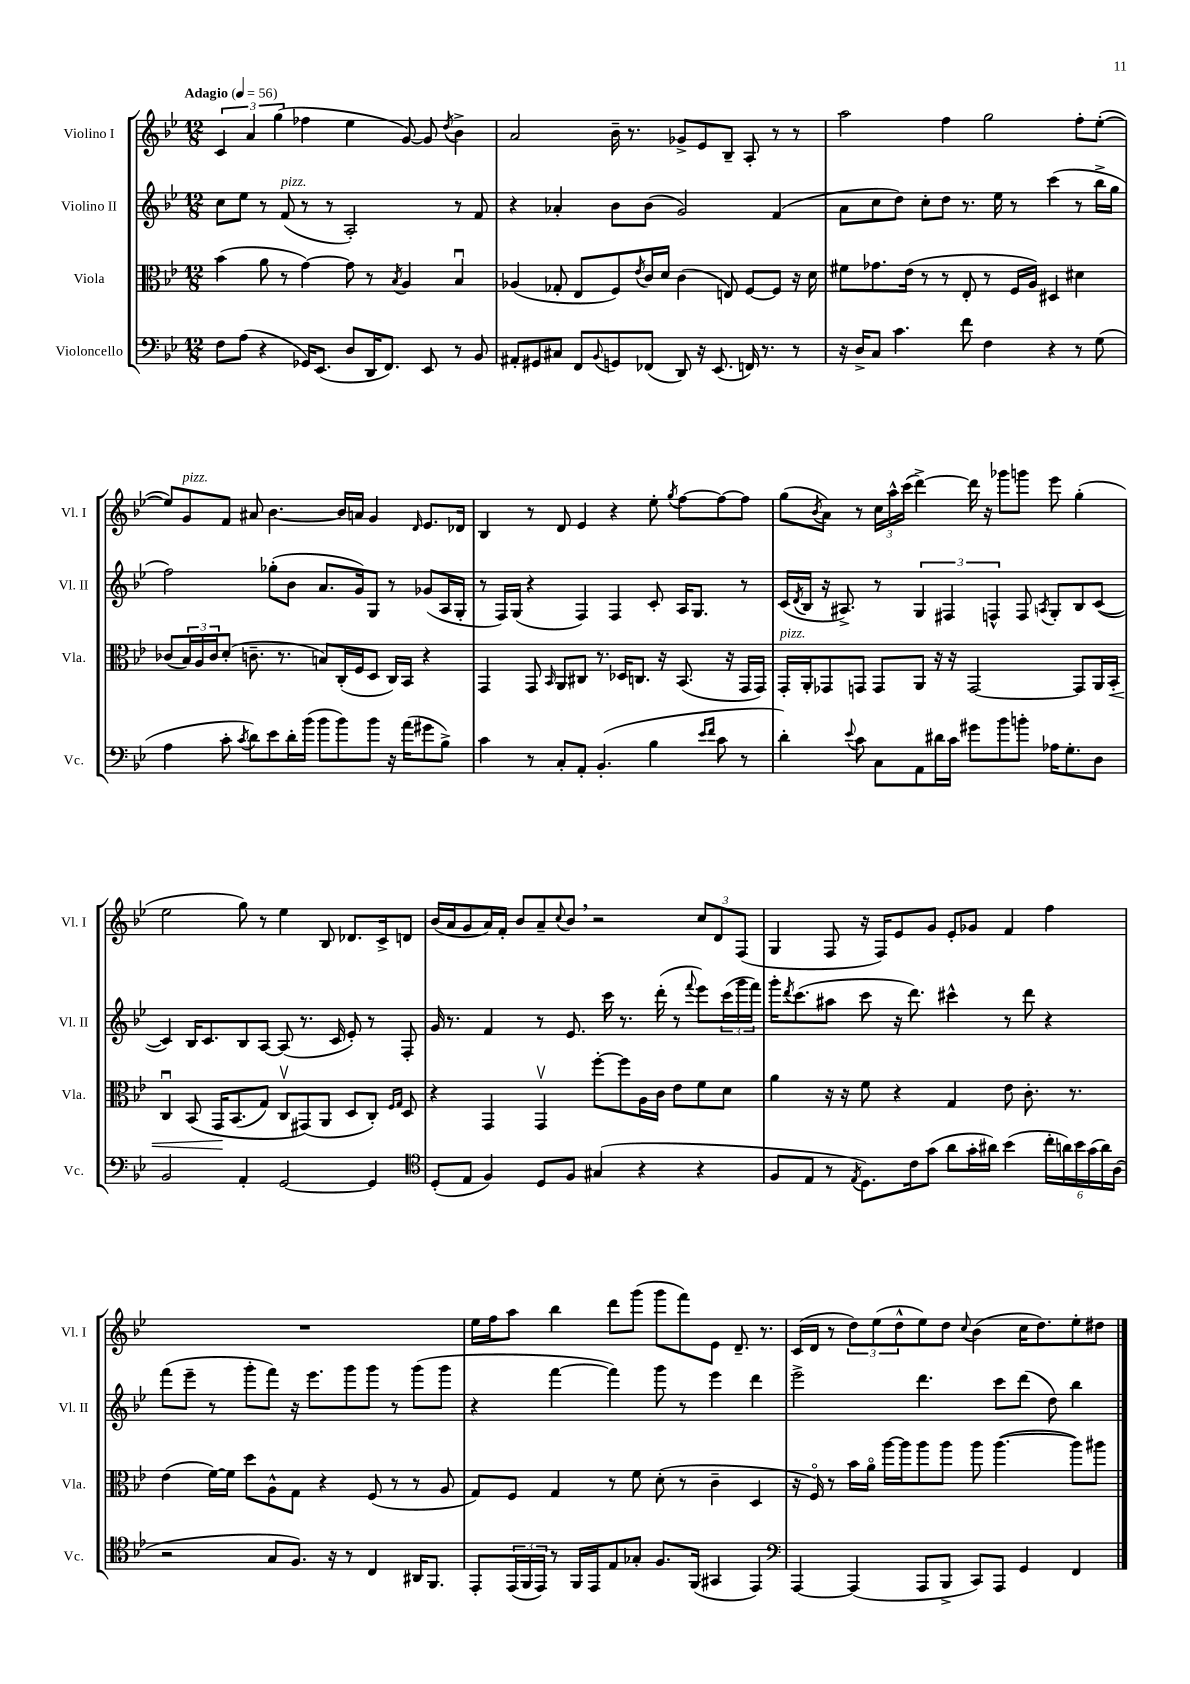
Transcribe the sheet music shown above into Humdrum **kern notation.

**kern	**kern	**kern	**kern
*staff4	*staff3	*staff2	*staff1
*clefF4	*clefC3	*clefG2	*clefG2
*k[b-e-]	*k[b-e-]	*k[b-e-]	*k[b-e-]
*M12/8	*M12/8	*M12/8	*M12/8
*MM56	*MM56	*MM56	*MM56
8F\L	(4b-\	8cc\L	6c/
(8A\J	.	8ee-\J	.
.	.	.	6a/
4r	8a\	8r	.
.	.	.	(6gg\
.	8r	(8f/	.
16GG-/LK)	[4g\)	8r	4ff-\
(8.EE-/J	.	.	.
.	.	8r	.
8D/L	8g\]	2A'/)	4ee-\
16DD/K	8r	.	.
8.FF/J)	.	.	.
.	8qB-/	.	.
.	4A/	.	[8g/)
8EE-/	.	.	8g/]
.	.	.	8qdd/
8r	4B-u/	8r	4b-^\
8BB-/	.	8f/	.
=	=	=	=
8AA#'/L	(4A-/	4r	2a/
8GG#/	.	.	.
8C#/J	8G-'/	4a-'/	.
8FF/L	8E-/L	.	.
8qqBB-/	.	.	.
8GG/	8F/)	8b-\L	16b-~\
.	.	.	8.r
.	8qe-/	.	.
(8FF-/J	16c/L	(8b-\J	.
.	16d/JJ	.	.
8DD/)	(4c\	2g/)	8g-^/L
16r	.	.	8e-/
(8.EE-/	.	.	.
.	8E/)	.	8B-~/J
16FF/)	[8F/L	.	8A'/
8.r	.	.	.
.	8F/]J	(4f/	8r
8r	16r	.	8r
.	16d\	.	.
=	=	=	=
16r	8f#\L	8a\L	2aa\
16D^/LK	.	.	.
8C/J	8.g-\	8cc\	.
4.c\	.	8dd\J)	.
.	(16e-\Jk	.	.
.	8r	8cc'\L	.
.	8r	8dd\J	4ff\
8f\	8E-'/	8.r	.
4F\	8r	.	2gg\
.	.	16ee-\	.
.	16F/LL	8r	.
.	16A/JJ)	.	.
4r	4D#/	(4ccc\	.
8r	4d#\	8r	8ff'\L
(8G\	.	16bb-^\LL	([8ee-'\J
.	.	16gg\JJ	.
=	=	=	=
4A\	(8c-/L	2ff\)	8ee-/]L)
.	24B-/L)	.	8g/
.	24A/	.	.
.	24c-/J	.	.
8c'\	(8d'/J	.	8f/J
8qc/	.	.	.
8d\L)	8.c~\	.	8a#/
8e-\	.	(8gg-'\L	[4.b-\
.	8.r	.	.
16d'\L	.	8b-\J	.
(16b-\JJ	.	.	.
8b-\L	8B/L)	8.a/L	.
8b-\)	(16C'/L	.	16b-/]LL
.	16F/J	16g/k)	16a/JJ
8b-\J	8D/J	8G/J	4g/
16r	16C/LL)	8r	.
(16a\LK	16BB-/JJ	.	.
.	.	.	16qqd/
8g#\	4r	(8g-/L	8.e-/L
8B-^\J)	.	16A/L	.
.	.	16G'/JJ	16d-/Jk
=	=	=	=
4c\	4GG/	8r	4B-/
.	.	16F/LL)	.
.	.	(16G/JJ	.
8r	8GG/	4r	8r
.	16qqBB-/	.	.
8C'/L	8AA/L	.	8d/
8AA'/J	8C#/J	4F/)	4e-/
(4.BB-'/	8.r	.	.
.	.	4F/	4r
.	16D-/LK	.	.
.	8.C/J	.	.
4B-\	.	8c'/	8ee-'\
.	16r	.	.
.	.	.	8qgg/
.	(8.BB-/	16A/LK	[8ff\L
.	.	8.G/J	.
16qqe-/LL	.	.	.
16qqf/JJ	.	.	.
8c\	.	.	8ff\_
.	16r	.	.
8r	16GG/LL	8r	8ff\]J
.	16GG/JJ)	.	.
=	=	=	=
4d'\)	16GG'/LL	(16c/LL	(8gg\L
.	.	8qd/	.
.	16AA'/J	16B-/JJ	.
.	.	.	8qb-/
.	8GG-/	16r	8a\J)
.	.	8.A#^/)	.
8qqe-/	.	.	.
8c\	8GG/J	.	8r
8C\L	8GG/L	8r	24cc\LL
.	.	.	24aa^^\
.	.	.	(24ccc\JJ
8AA\	8AA/J	6G/	[4ddd^\)
16d#\L	16r	.	.
.	.	6F#/	.
16c\JJ	16r	.	.
8g#\L	[2GG/	.	16ddd\]
.	.	.	16r
.	.	6F^^/	.
8b-\	.	.	8ggg-\L
8b'\J	.	8F/	8ggg\J
.	.	8qA/	.
16A-\LK	.	8G'/L	8eee-\
8.G'\	.	.	.
.	8GG/]L	8B-/	(4gg'\
8D\J	16AA/L	([8c/J	.
.	16BB-'/JJ	.	.
=	=	=	=
2BB-/	4Cu/	4c/])	2ee-\
.	&(8BB-/	16B-/LK	.
.	.	8.c/	.
.	16GG/LK	.	.
.	(8.BB-/	.	.
4AA'/	.	8B-/	8gg\)
.	8G/J)	[8A/J	8r
[2GG/	8Cv/L	(8A/]	4ee-\
.	(8GG#/&)	8.r	.
.	8AA/J	.	8B-/
.	.	16c/	.
.	8D/L	8e-'/)	8.d-/L
4GG/]	8C'/J)	8r	.
.	.	.	16c^/k
.	16qqF/LL	.	.
.	16qqG/JJ	.	.
.	8D/	8F'/	8d/J
=	=	=	=
*clefC4	*	*	*
(8D'/L	4r	16g/	(16b-/LL
.	.	8.r	16a/J
8E-/J	.	.	8g/
4F/)	4GG/	4f/	16a/L)
.	.	.	16f'/JJ
.	.	.	8b-/L
8D/L	4GGv/	8r	8a~/
.	.	.	8qqcc/
8F/J	.	8.e-/	8b-/J
(4G#/	[8ff'\L	.	2r
.	.	16ccc\	.
.	8ff\]	8.r	.
4r	16A\L	.	.
.	16c\JJ	(16ddd'\	.
.	8e-\L	8r	.
.	.	8qqfff/	.
4r	8f\	8eee-\L)	12cc/L
.	.	.	12d/
.	8d\J	(24ccc\L	.
.	.	24ggg\	(12F/J
.	.	24fff\JJ)	.
=	=	=	=
8F/L	4a\	16ggg'\LK	4G/
.	.	8qddd/	.
.	.	(8.ccc\	.
8E-/J	.	.	.
8r	16r	8aa#\J	8F/
.	16r	.	.
8qE-/	.	.	.
8.D\L)	8f\	8ccc\	16r
.	.	.	16F/LK)
.	4r	16r	8e-/
16c\k	.	8.ddd\)	.
(8g\J	.	.	8g/J
8a\L	4G/	4ccc#^^\	8e-'/L
16g'\L	.	.	8g-/J
16a#\JJ)	.	.	.
(4b-\	8e-\	8r	4f/
.	8.c'\	8ddd\	.
24cc'\LL	.	4r	4ff\
24a\)	.	.	.
.	8.r	.	.
24b-\	.	.	.
(24g\	.	.	.
24a\)	.	.	.
(24A\JJ	.	.	.
=	=	=	=
2r	(4e-\	(8fff\L	1.r
.	.	8eee-~\J	.
.	[16f\LL)	8r	.
.	16f\]JJ	.	.
.	8dd\L	8ggg'\L	.
8G/L	8A^^\	8fff\J)	.
8.F/J)	8G\J	16r	.
.	.	8.eee-\L	.
.	4r	.	.
16r	.	.	.
8r	.	8ggg\	.
4C/	(8F/	8ggg\J	.
.	8r	8r	.
16AA#/LK	8r	(8ggg\L	.
8.FF/J	.	.	.
.	8A/	8ggg\J	.
=	=	=	=
8EE-'/L	8G/L)	4r	16ee-\LL
.	.	.	16ff\J
(24EE-/L	8F/J	.	8aa\J
24FF/	.	.	.
24EE-/JJ)	.	.	.
8r	4G/	[4fff\	4bb-\
16FF/LL	.	.	.
16EE-/J	.	.	.
8E-/	8r	4fff\])	8ddd\L
8G-'/J	8f\	.	(8ggg\J
8.F/L	(8d'\	8ggg\	8ggg\L
.	8r	8r	8fff\)
(16FF/Jk	.	.	.
4GG#/	4c~\	4eee-\	8e-\J
.	.	.	8.d~/
4EE-/)	4D/	4ddd\	.
.	.	.	8.r
=	=	=	=
*clefF4	*	*	*
[4AAA/	16r	2eee-^\	(16c/LL
.	16Fo/)	.	16d/JJ
.	8r	.	8r
(4AAA/]	16b-\LL	.	12dd\L)
.	16ao\JJ	.	.
.	.	.	(12ee-\
.	[16aa\LL	.	.
.	.	.	12dd^^\
.	16aa\]J	.	.
8AAA/L	8aa\	4.ddd\	8ee-\)
8BBB-^/J	8aa\J	.	8dd\J
.	.	.	8qqcc/
8CC/L)	8aa\	.	(4b-\
8AAA/J	([4.aa\	8ccc\L	.
4GG/	.	(8ddd\J	16cc\LK
.	.	.	8.dd\)
.	.	8dd\)	.
4FF/	8aa\]L)	4bb-\	8ee-'\
.	8aa#\J	.	8dd#\J
==	==	==	==
*-	*-	*-	*-
